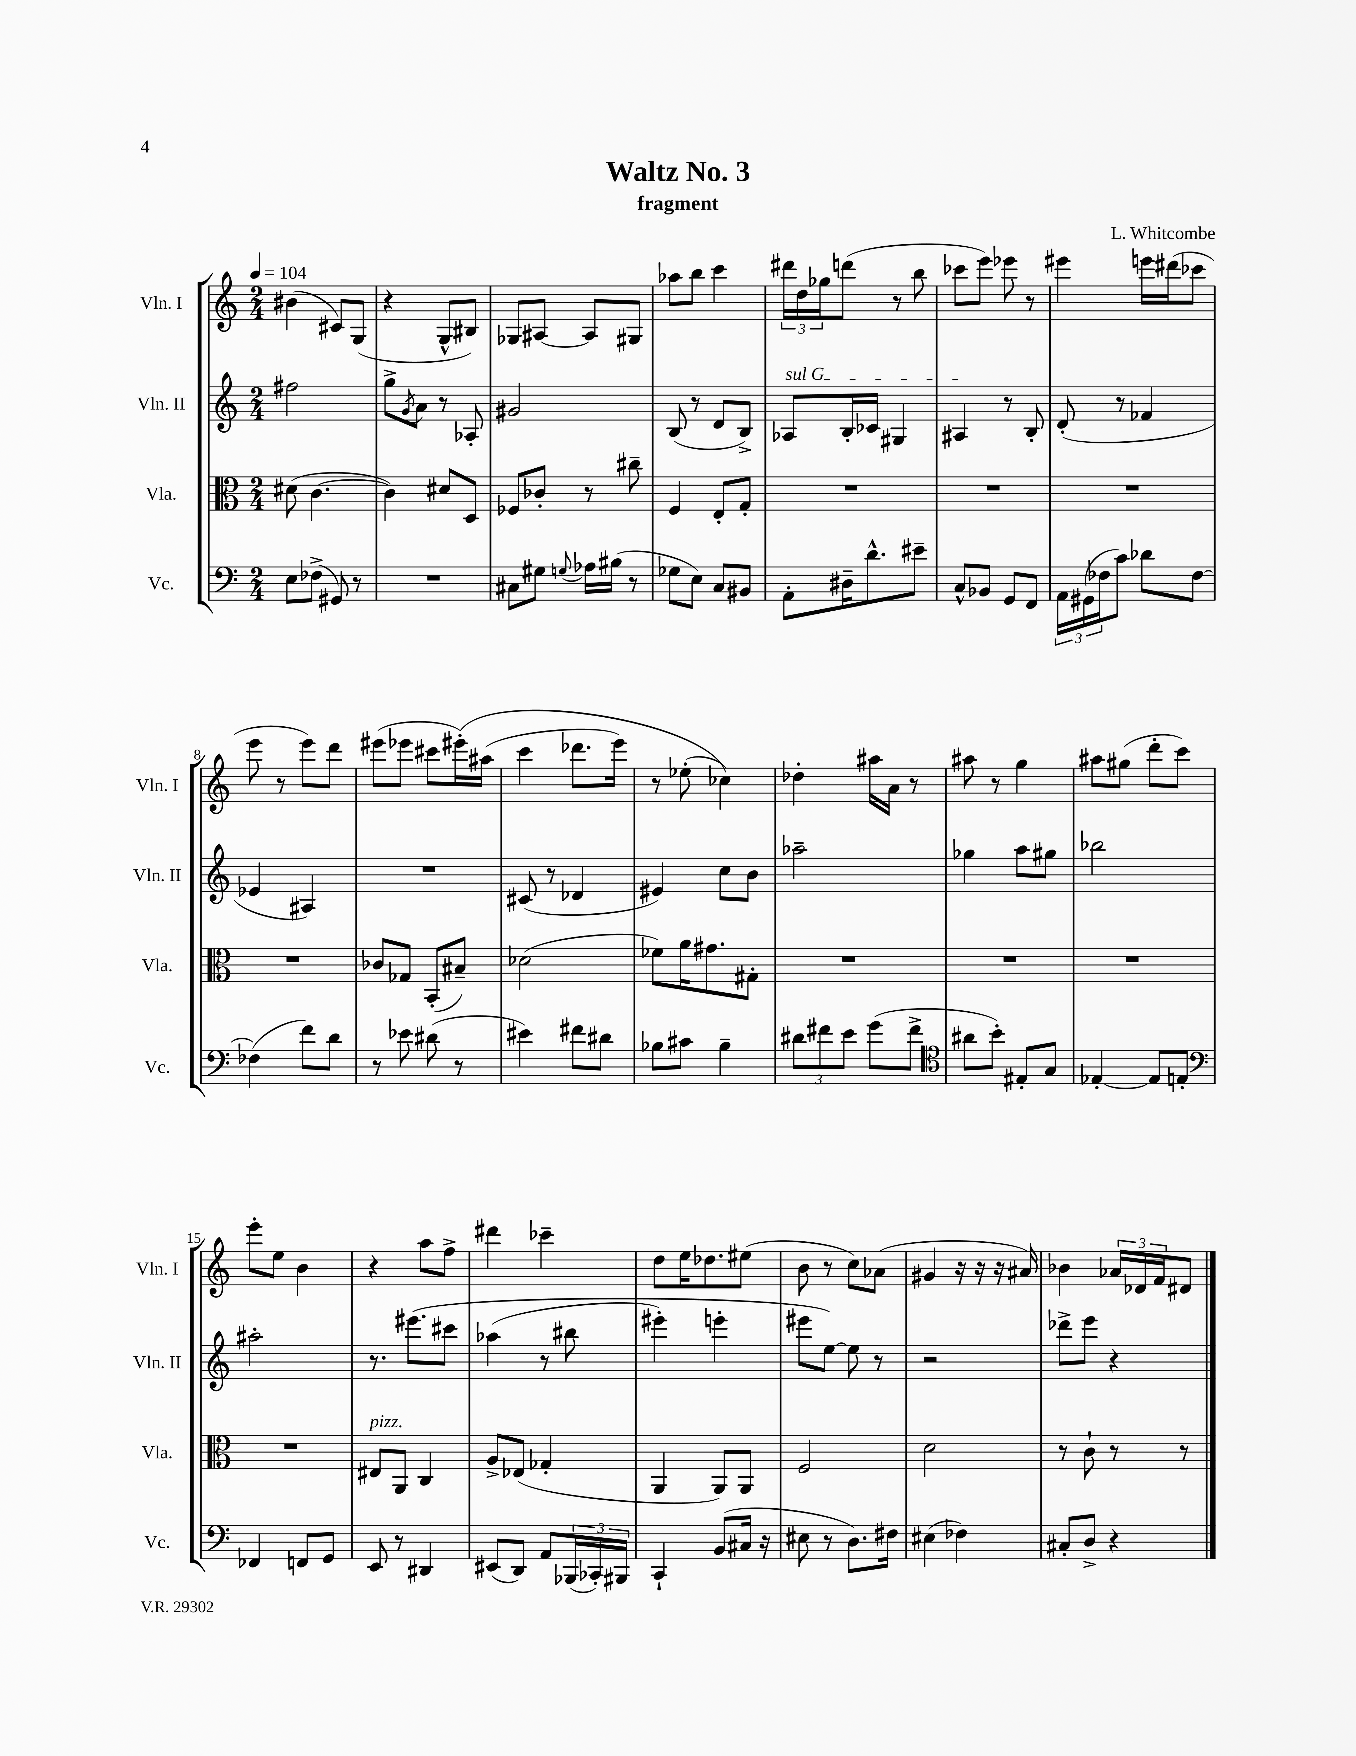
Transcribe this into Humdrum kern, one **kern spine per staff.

**kern	**kern	**kern	**kern
*staff4	*staff3	*staff2	*staff1
*clefF4	*clefC3	*clefG2	*clefG2
*k[]	*k[]	*k[]	*k[]
*M2/4	*M2/4	*M2/4	*M2/4
*MM104	*MM104	*MM104	*MM104
8E	(8d#	2ff#	(4b#
(8F-^	[4.c	.	.
8GG#)	.	.	8c#)
8r	.	.	(8G
=	=	=	=
2r	4c])	8gg^	4r
.	.	8qg	.
.	.	8a	.
.	8d#	8r	8G^^
.	8D	8A-'	8B#)
=	=	=	=
8C#	8F-	2g#	8G-
8G#	8c-'	.	[8A#
8qqG	.	.	.
16A-	8r	.	8A#]
(16B#	.	.	.
8r	8cc#~	.	8G#
=	=	=	=
8G-	4F	(8B	8aa-
8E)	.	8r	8bb
8C	8E'	8d	4ccc
8BB#	8G'	8B^)	.
=	=	=	=
8AA'	2r	8A-	24ddd#
.	.	.	24dd
.	.	.	24gg-
16D#~	.	16B'	(8ddd
8.d^^	.	16c-	.
.	.	4G#	8r
8e#~	.	.	8bb
=	=	=	=
8C^^	2r	4A#	8ccc-
8BB-	.	.	8eee)
8GG	.	8r	8eee-
8FF	.	8B'	8r
=	=	=	=
24AA	2r	(8d'	4eee#
(24GG#	.	.	.
24F-	.	.	.
8c)	.	8r	.
8d-	.	4f-	16eee
.	.	.	(16ddd#
[8F-	.	.	8ccc-
=	=	=	=
(4F-]	2r	4e-	8eee
.	.	.	8r
8f)	.	4A#)	8eee)
8d	.	.	8ddd
=	=	=	=
8r	8c-	2r	(8eee#
8e-	8G-	.	8eee-
(8d#	(8BB'	.	8ccc#
8r	8B#~)	.	&(16eee#')
.	.	.	(16aa#
=	=	=	=
4e#)	(2d-	(8c#	4ccc
.	.	8r	.
8f#	.	4d-	8.ddd-
8d#	.	.	.
.	.	.	16eee)
=	=	=	=
8B-	8f-)	4e#)	8r
8c#	16a	.	(8ee-'
.	8.g#	.	.
4B-~	.	8cc	4cc-)&)
.	8G#'	8b	.
=	=	=	=
12d#	2r	2aa-~	4dd-'
12f#	.	.	.
12e	.	.	.
(8g	.	.	16aa#
.	.	.	16a
8f#^	.	.	8r
=	=	=	=
*clefC4	*	*	*
8a#	2r	4gg-	8aa#
8b')	.	.	8r
8E#'	.	8aa	4gg
8G	.	8gg#	.
=	=	=	=
[4E-'	2r	2bb-	8aa#
.	.	.	(8gg#
8E-]	.	.	8ddd'
8E'	.	.	8ccc)
=	=	=	=
*clefF4	*	*	*
4FF-	2r	2aa#'	8eee'
.	.	.	8ee
8FF	.	.	4b
8GG	.	.	.
=	=	=	=
8EE	8E#	8.r	4r
8r	8AA	.	.
.	.	&(8.eee#	.
4DD#	4C	.	8aa
.	.	8ccc#	8ff^
=	=	=	=
(8EE#	8A^	(4aa-	4ddd#
8DD)	(8E-	.	.
8AA	4G-'	8r	4ccc-~
(24BBB-	.	8bb#	.
24CC-')	.	.	.
24BBB#	.	.	.
=	=	=	=
4CC`	4AA	4eee#')	8dd
.	.	.	16ee
.	.	.	8.dd-
(8BB	8AA)	4eee'	.
16C#	8AA	.	(8ee#
16r	.	.	.
=	=	=	=
8E#	2F	8eee#	8b
8r	.	[8ee&)	8r
8.D)	.	8ee]	8cc)
.	.	8r	(8a-
16F#	.	.	.
=	=	=	=
(4E#	2d	2r	4g#
4F-)	.	.	16r
.	.	.	16r
.	.	.	16r
.	.	.	16a#)
=	=	=	=
8C#'	8r	8ddd-^	4b-
8D^	8c`	8eee	.
4r	8r	4r	24a-
.	.	.	24d-
.	.	.	24f
.	8r	.	8d#
==	==	==	==
*-	*-	*-	*-
